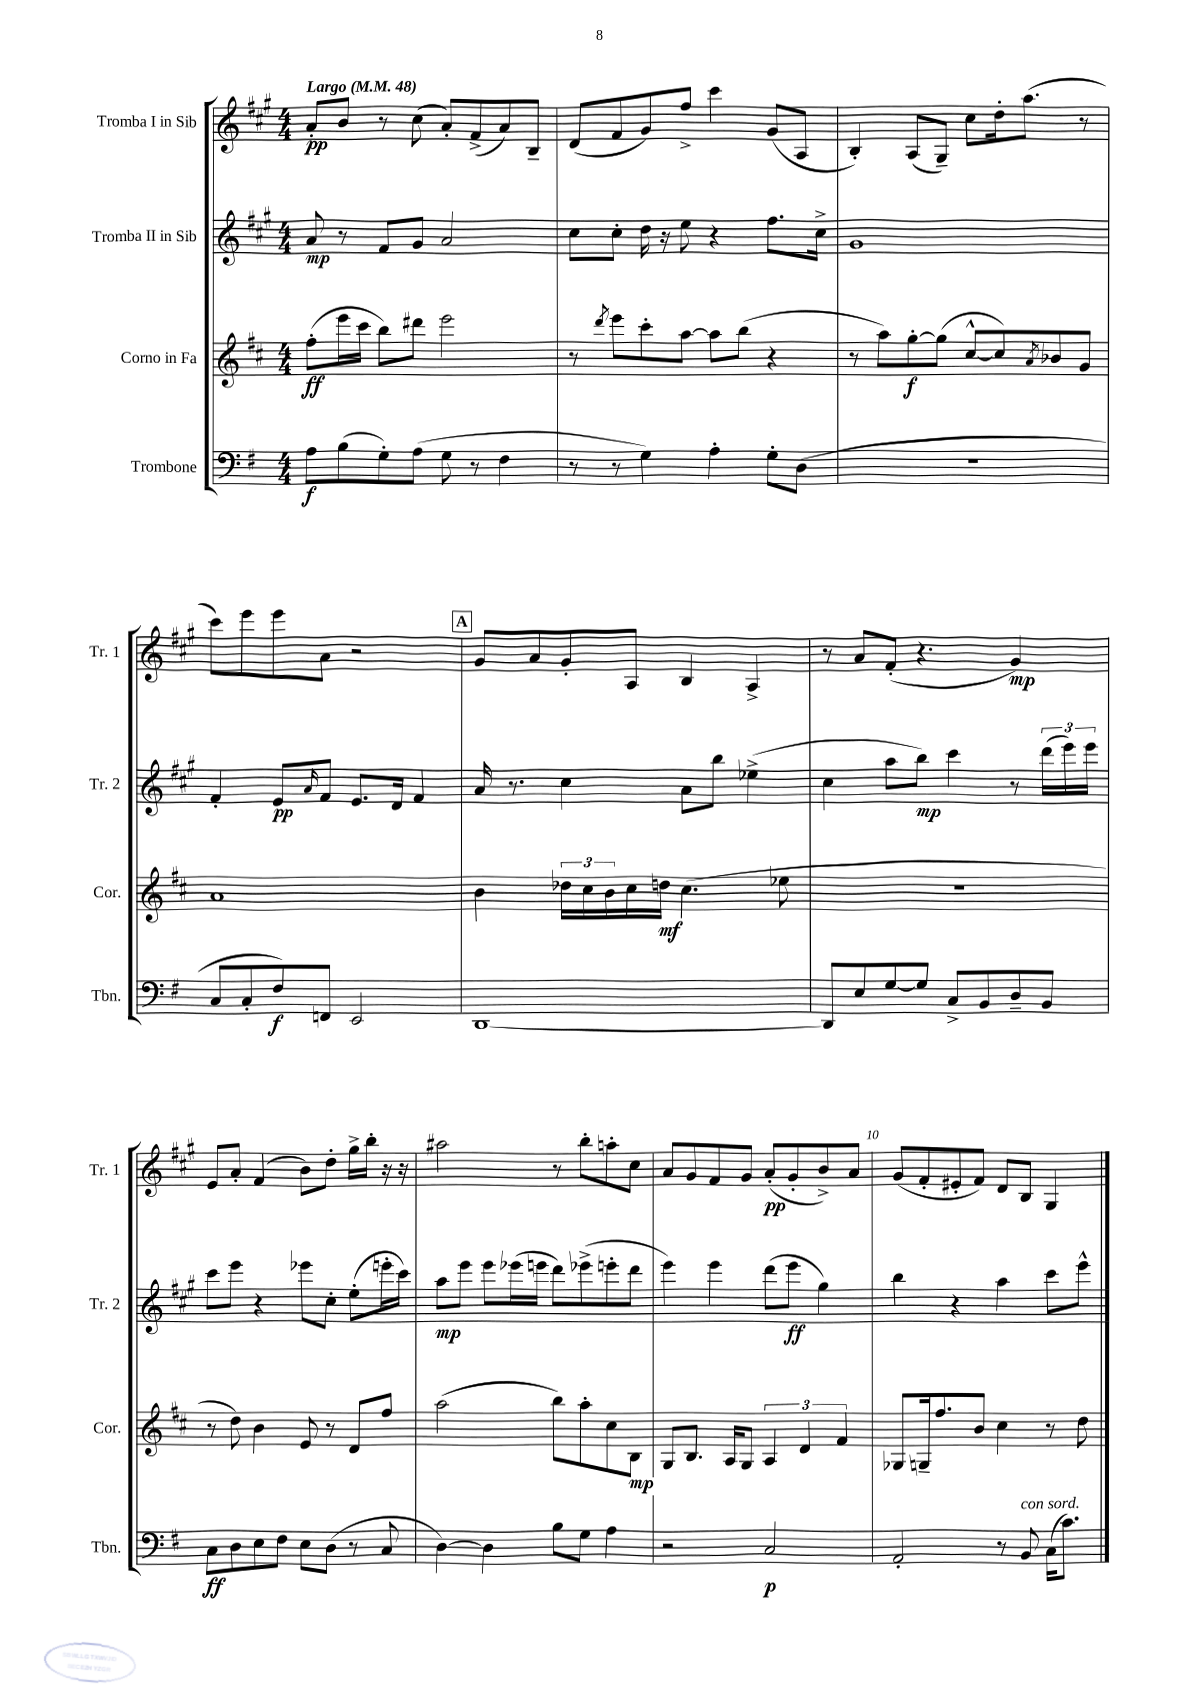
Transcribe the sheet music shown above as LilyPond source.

<<
\new StaffGroup <<
\new Staff = "s0" \with { instrumentName = "Tromba I in Sib" shortInstrumentName = "Tr. 1" } {
    \clef treble \key a \major \numericTimeSignature \time 4/4 \tempo "Largo" 4 = 48
    a'8-.\pp b'8 r8 cis''8( a'8-.) fis'8->( a'8) b8-- |
    d'8( fis'8 gis'8) fis''8-> cis'''4 gis'8( a8 |
    b4-.) a8( gis8--) cis''8 d''16-. a''8.( r8 |
    cis'''8) e'''8 e'''8 a'8 r2 |
    \mark \markup { \box "A" } gis'8 a'8 gis'8-. a8 b4 a4-> |
    r8 a'8 fis'8-.( r4. gis'4\mp) |
    e'8 a'8-. fis'4( b'8) d''8-. gis''16-> b''16-. r16 r16 |
    ais''2 r8 b''8-. a''8-. cis''8 |
    a'8 gis'8 fis'8 gis'8 a'8-.\pp( gis'8-. b'8->) a'8 |
    gis'8( fis'8-. eis'8-. fis'8) d'8 b8 gis4 \bar "|." |
}
\new Staff = "s1" \with { instrumentName = "Tromba II in Sib" shortInstrumentName = "Tr. 2" } {
    \clef treble \key a \major \numericTimeSignature \time 4/4
    a'8\mp r8 fis'8 gis'8 a'2 |
    cis''8 cis''8-. d''16 r16 e''8 r4 fis''8. cis''16-> |
    gis'1 |
    fis'4-. e'8\pp \grace { a'16 } fis'8 e'8. d'16 fis'4 |
    \mark \markup { \box "A" } a'16 r8. cis''4 a'8 b''8 ees''4->( |
    cis''4 a''8 b''8\mp) cis'''4 r8 \tuplet 3/2 { d'''16( e'''16) e'''16 } |
    cis'''8 e'''8 r4 ees'''8 cis''8-. e''8-.( e'''16-. cis'''16) |
    a''8\mp e'''8 e'''8 ees'''16( e'''16 d'''8) ees'''8->( e'''8-. d'''8 |
    e'''4) e'''4 d'''8( e'''8\ff gis''4) |
    b''4 r4 a''4 cis'''8 e'''8-^ \bar "|." |
}
\new Staff = "s2" \with { instrumentName = "Corno in Fa" shortInstrumentName = "Cor." } {
    \clef treble \key d \major \numericTimeSignature \time 4/4
    fis''8-.\ff( e'''16 cis'''16 b''8) dis'''8 e'''2 |
    r8 \acciaccatura { d'''8 } e'''8 cis'''8-. a''8~ a''8 b''8( r4 |
    r8 a''8) g''8~-.\f g''8( cis''8~-^ cis''8) \acciaccatura { a'8 } bes'8 g'8 |
    a'1 |
    \mark \markup { \box "A" } b'4 \tuplet 3/2 { des''16 cis''16 b'16 } cis''16 d''16\mf cis''4.( ees''8 |
    R1 |
    r8 d''8) b'4 e'8 r8 d'8 fis''8 |
    a''2( b''8) a''8-. cis''8 b8\mp |
    g8 b8. a16 g8 \tuplet 3/2 { a4 d'4 fis'4 } |
    ges8 g16-- fis''8. b'8 cis''4 r8 d''8 \bar "|." |
}
\new Staff = "s3" \with { instrumentName = "Trombone" shortInstrumentName = "Tbn." } {
    \clef bass \key g \major \numericTimeSignature \time 4/4
    a8\f b8( g8-.) a8( g8 r8 fis4 |
    r8 r8 g4) a4-. g8-. d8( |
    R1 |
    c8 c8-. fis8\f) f,8 e,2 |
    \mark \markup { \box "A" } d,1~ |
    d,8 e8 g8~ g8 c8-> b,8 d8-- b,8 |
    c8\ff d8 e8 fis8 e8 d8( r8 c8 |
    d4~) d4 b8 g8 a4 |
    r2 c2\p |
    a,2-. r8 b,8^\markup { \italic "con sord." } c16( c'8.) \bar "|." |
}
>>
>>
\layout { \context { \Score \override BarNumber.break-visibility = ##(#f #t #t) barNumberVisibility = #(every-nth-bar-number-visible 5) } }
